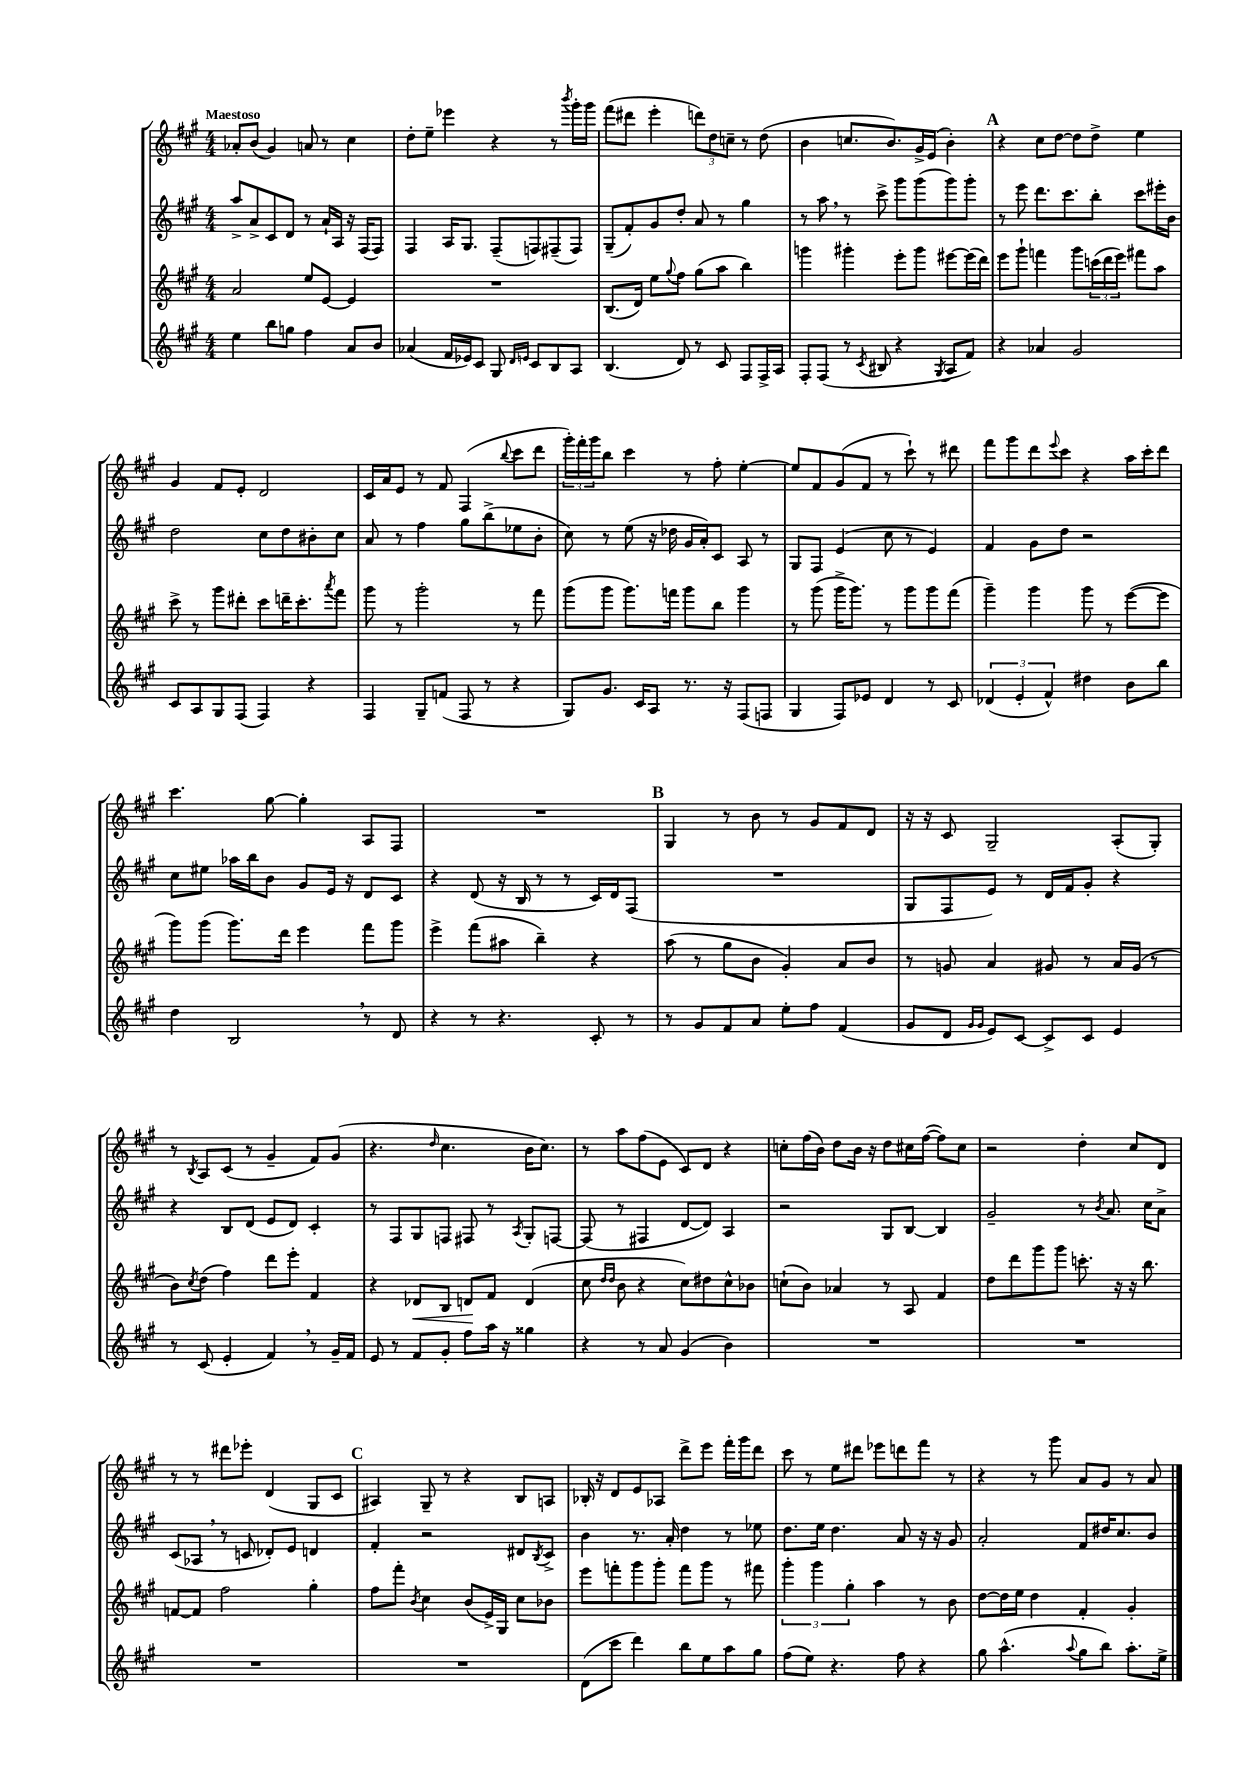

**kern	**kern	**kern	**kern
*staff4	*staff3	*staff2	*staff1
*clefG2	*clefG2	*clefG2	*clefG2
*k[f#c#g#]	*k[f#c#g#]	*k[f#c#g#]	*k[f#c#g#]
*M4/4	*M4/4	*M4/4	*M4/4
4ee	2a	8aa^	8a-'
.	.	8a^	(8b
8bb	.	8c#	4g#)
8gg	.	8d	.
4ff#	8ee	8r	8a
.	[8e	16a`	8r
.	.	16A	.
8a	4e]	16r	4cc#
.	.	(16F#	.
8b	.	8F#)	.
=	=	=	=
(4a-	1r	4F#	8dd'
.	.	.	8ee~
16f#	.	16A	4eee-
16e-)	.	8.G#	.
8c#	.	.	.
8G#	.	(8F#~	4r
16qqd	.	.	.
16qqe	.	.	.
8c#	.	8F)	.
8B	.	(8F#~	8r
.	.	.	8qbbb
8A	.	8F#)	16ggg#'
.	.	.	16ggg#
=	=	=	=
(4.B	(8.B	(8G#~	(8fff#
.	.	8f#')	8ddd#
.	16d)	.	.
.	8ee	8g#	4eee'
.	8qqgg#	.	.
8d)	8ff#	8dd'	.
8r	(8gg#	8a	12ddd)
.	.	.	12dd
8c#	8aa	8r	.
.	.	.	12cc~
8F#	4bb)	4gg#	8r
16F#^	.	.	(8dd
16A	.	.	.
=	=	=	=
8F#'	4ggg	8r	4b
(8F#	.	8aa	.
8r	4ggg#'	8r	8.cc
8qc#	.	.	.
8B#	.	8ccc#^	.
.	.	.	8.b)
4r	8eee'	8ggg#	.
.	8ggg#	(8ggg#	16g#^
.	.	.	(16e
8qG#	.	.	.
8A	[8eee#	8ggg#)	4b')
8f#)	(16eee#]	8ggg#'	.
.	16ddd)	.	.
=	=	=	=
4r	8eee	8r	4r
.	8ggg#`	8eee	.
4a-	4fff	8.ddd	8cc#
.	.	.	[8dd
.	.	8.ccc#	.
2g#	8ggg#	.	8dd]
.	(24ccc	8bb'	8dd^
.	24ddd	.	.
.	24eee)	.	.
.	8fff#	8ccc#	4ee
.	8aa	16eee#'	.
.	.	16b	.
=	=	=	=
8c#	8ccc#^	2dd	4g#
8A	8r	.	.
8G#	8ggg#	.	8f#
(8F#	8ddd#'	.	8e'
4F#)	8ccc#	8cc#	2d
.	16ddd~	8dd	.
.	8.ccc#'	.	.
4r	.	8b#'	.
.	8qaaa	.	.
.	8fff#	8cc#	.
=	=	=	=
4F#	8ggg#	8a	16c#
.	.	.	16a
.	8r	8r	8e
8G#~	2ggg#'	4ff#	8r
(8f	.	.	8f#
8F#	.	8gg#	(4F#
8r	.	(8bb^	.
.	.	.	8qqbb
4r	8r	8ee-	8ccc#
.	8fff#	8b'	8ddd
=	=	=	=
8G#)	(8ggg#	8cc#)	24ggg#')
.	.	.	24fff#'
.	.	.	24ggg#
8.g#	8ggg#	8r	8bb
.	8.ggg#)	(8ee	4ccc#
16c#	.	.	.
8A	.	16r	.
.	16fff	16dd-	.
8.r	8ggg#	16g#	8r
.	.	16a')	.
.	8bb	8c#	8ff#'
16r	.	.	.
(8F#	4ggg#	8A	[4ee'
8F	.	8r	.
=	=	=	=
4G#	8r	8G#	8ee]
.	(8ggg#	8F#	8f#
8F#)	16ggg#^	(4e	(8g#
.	8.ggg#)	.	.
8e-	.	.	8f#
4d	8r	8cc#	8r
.	8ggg#	8r	8ccc#`)
8r	8ggg#	4e)	8r
8c#	(8fff#	.	8ddd#
=	=	=	=
(6d-	4ggg#~)	4f#	8fff#
.	.	.	8ggg#
6e'	.	.	.
.	4ggg#	8g#	8ddd
6f#^^)	.	.	.
.	.	.	8qqeee
.	.	8dd	8ccc#
4dd#	8ggg#	2r	4r
.	8r	.	.
8b	([8eee	.	16aa
.	.	.	16ccc#'
8bb	8eee]	.	8ddd
=	=	=	=
4dd	8ggg#)	8cc#	4.ccc#
.	(8ggg#	8ee#	.
2B	8.ggg#)	16aa-	.
.	.	16bb	.
.	.	8b	[8gg#
.	16ddd	.	.
.	4eee	8g#	4gg#']
.	.	16e	.
.	.	16r	.
8r	8fff#	8d	8A
8d	8ggg#	8c#	8F#
=	=	=	=
4r	4eee^	4r	1r
8r	(8fff#	(8d	.
4.r	8aa#	16r	.
.	.	16B	.
.	4bb~)	8r	.
.	.	8r	.
8c#'	4r	16c#)	.
.	.	16d	.
8r	.	(8F#	.
=	=	=	=
8r	(8aa	1r	4G#
8g#	8r	.	.
8f#	8gg#	.	8r
8a	8b	.	8b
8ee'	4g#')	.	8r
8ff#	.	.	8g#
(4f#	8a	.	8f#
.	8b	.	8d
=	=	=	=
8g#	8r	8G#	16r
.	.	.	16r
8d	8g	8F#	8c#
16qqg#	.	.	.
16qqg#	.	.	.
8e)	4a	8e)	2G#~
[8c#	.	8r	.
8c#^]	8g#	16d	.
.	.	16f#	.
8c#	8r	8g#'	.
4e	16a	4r	(8A'
.	(16g#	.	.
.	8r	.	8G#')
=	=	=	=
8r	8b)	4r	8r
.	8qcc#	.	8qB
(8c#	(8dd	.	8A
4e'	4ff#)	8B	(8c#
.	.	(8d	8r
4f#)	8ddd	8e	4g#~
.	8eee'	8d)	.
8r	4f#	4c#'	8f#)
16g#~	.	.	(8g#
16f#	.	.	.
=	=	=	=
8e	4r	8r	4.r
8r	.	8F#	.
8f#	8d-	8G#	.
.	.	.	16qqdd
8g#'	8B	8F	4.cc#
8ff#	8d	8F#	.
16aa	8f#	8r	.
16r	.	.	.
.	.	8qA	.
4gg##	(4d	8G#'	16b
.	.	.	8.cc#)
.	.	[8F	.
=	=	=	=
4r	8cc#	(8F]	8r
.	16qqdd	.	.
.	16qqdd	.	.
.	8b	8r	8aa
8r	4r	4F#	(8ff#
8a	.	.	8e
(4g#	8cc#)	[8d	8c#)
.	8dd#	8d])	8d
4b)	8cc#^^	4A	4r
.	8b-	.	.
=	=	=	=
1r	(8cc`	2r	8cc'
.	8b)	.	(16ff#
.	.	.	16b)
.	4a-	.	8dd
.	.	.	16b
.	.	.	16r
.	8r	8G#	8dd
.	8A	[8B	16cc#
.	.	.	([16ff#
.	4f#	4B]	8ff#])
.	.	.	8cc#
=	=	=	=
1r	8dd	2g#~	2r
.	8ddd	.	.
.	8ggg#	.	.
.	8ggg#	.	.
.	8.ccc'	8r	4dd'
.	.	8qb	.
.	.	8.a	.
.	16r	.	.
.	16r	.	8cc#
.	8.bb	16cc#	.
.	.	8a^	8d
=	=	=	=
1r	[8f	(8c#	8r
.	8f]	8A-	8r
.	2ff#	8r	8ddd#
.	.	8c	8eee-'
.	.	8d-')	(4d
.	.	8e	.
.	4gg#'	4d	8G#
.	.	.	8c#
=	=	=	=
1r	8ff#	4f#'	4A#)
.	8fff#'	.	.
.	8qb	.	.
.	4cc#	2r	8G#~
.	.	.	8r
.	(8b	.	4r
.	16e^)	.	.
.	16G#	.	.
.	8cc#	8d#	8B
.	.	8qB	.
.	8b-	8c#^	8A
=	=	=	=
(8d	8eee	4b	16B-'
.	.	.	16r
8ccc#	8fff'	.	8d
4ddd)	8ggg#	8.r	8e
.	8ggg#'	.	8A-
.	.	16a'	.
8bb	8fff	4dd	8ddd^
8ee	8ggg#	.	8eee
8aa	8r	8r	16fff#'
.	.	.	16ggg#
8gg#	8fff#	8ee-	8ddd
=	=	=	=
(8ff#	6ggg#'	8.dd	8ccc#
8ee)	.	.	8r
.	6ggg#	.	.
.	.	16ee	.
4.r	.	4.dd	8ee
.	6gg#'	.	.
.	.	.	8ddd#
.	4aa	.	8eee-
8ff#	.	8a	8ddd
4r	8r	16r	8fff#
.	.	16r	.
.	8b	8g#	8r
=	=	=	=
8gg#	[8dd	2a'	4r
(4.aa^^	16dd]	.	.
.	16ee	.	.
.	4dd	.	8r
.	.	.	8ggg#
8qqaa	.	.	.
8gg#	4f#'	8f#	8a
8bb)	.	16dd#	8g#
.	.	8.cc#	.
8.aa'	4g#'	.	8r
.	.	8b	8a
16ee^	.	.	.
==	==	==	==
*-	*-	*-	*-
